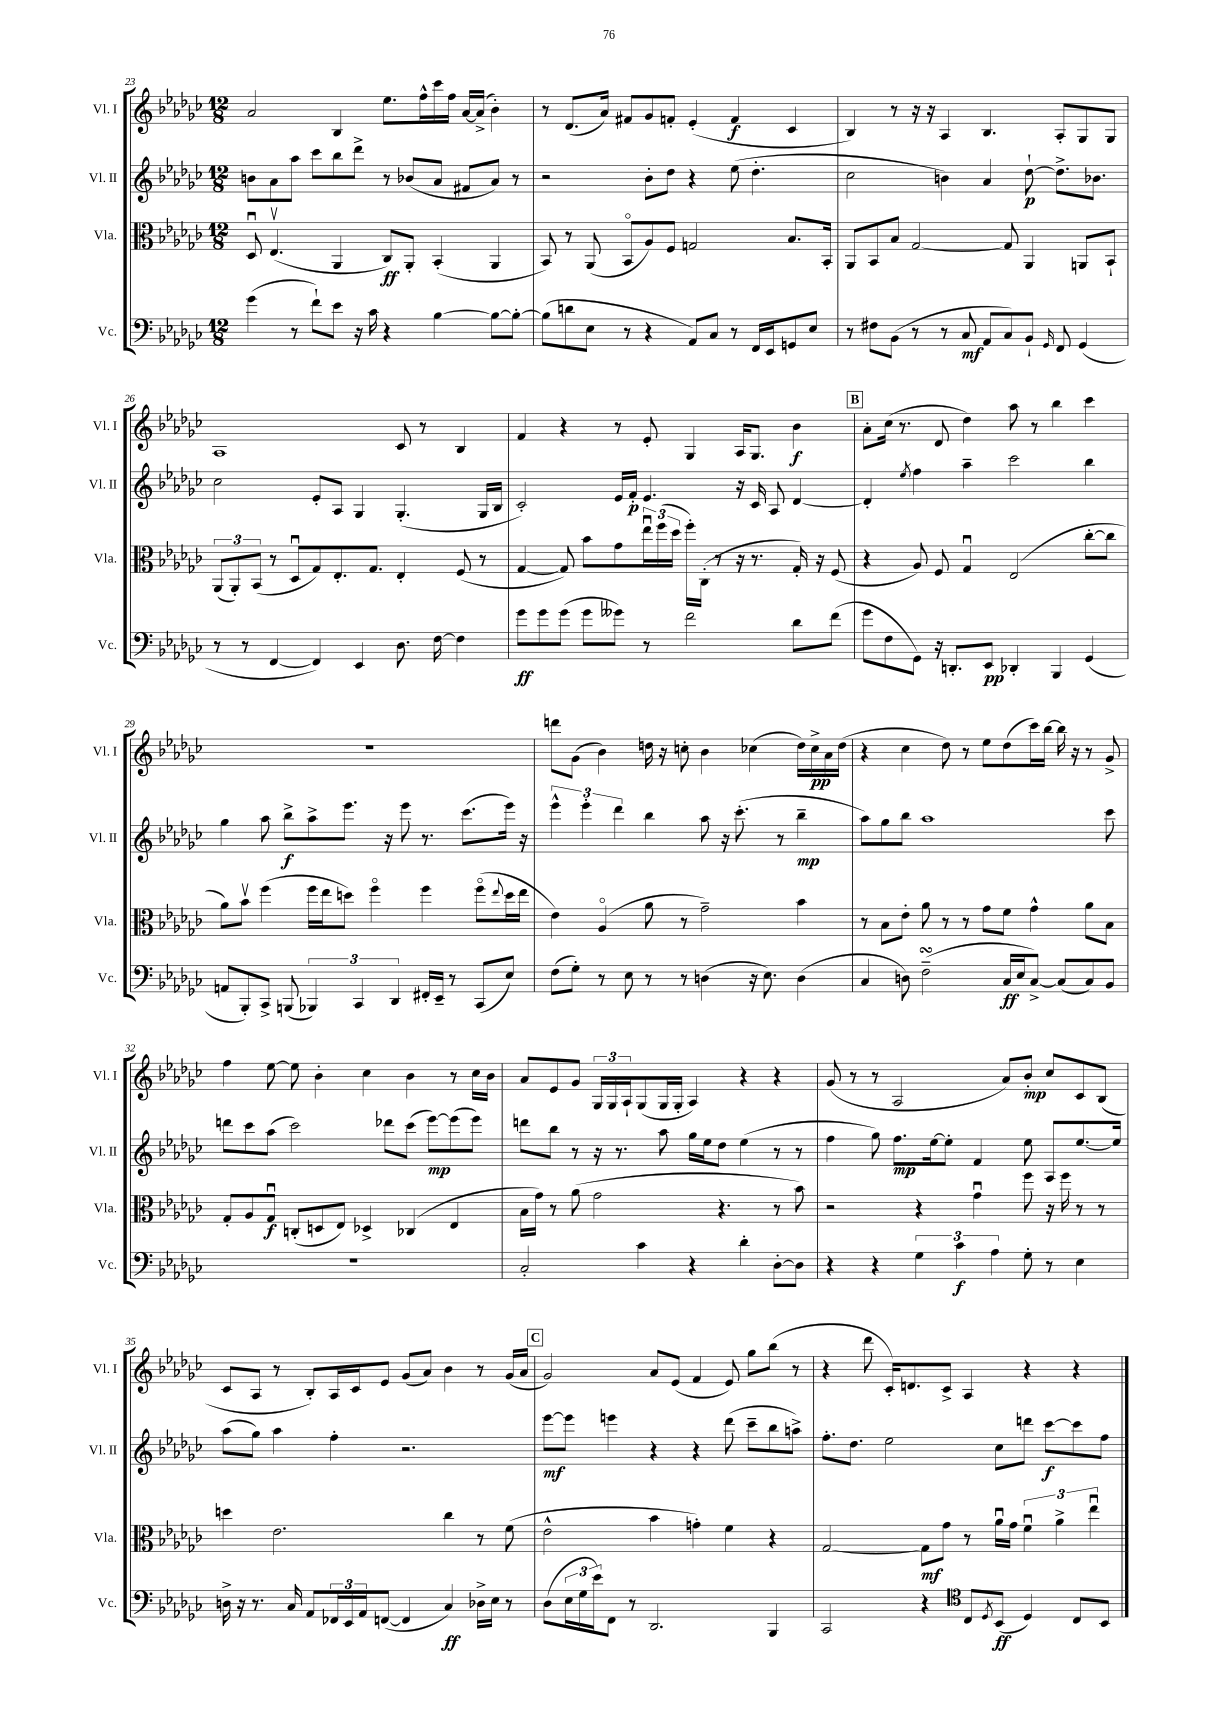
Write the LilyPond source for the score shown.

<<
\new StaffGroup <<
\new Staff = "s0" \with { instrumentName = "Vl. I" shortInstrumentName = "Vl. I" } {
    \clef treble \key ges \major \numericTimeSignature \time 12/8
    aes'2 bes4 ees''8. f''16-^ ces'''16 f''16 aes'16~ aes'16->( bes'4-.) |
    r8 des'8.( aes'16) fis'8 ges'8 f'8-. ees'4-.( f'4\f ces'4 |
    bes4) r8 r16 r16 aes4 bes4. aes8-. ges8 ges8 |
    aes1 ces'8 r8 bes4 |
    f'4 r4 r8 ees'8-. ges4 aes16 ges8. bes'4\f |
    \mark \markup { \box "B" } aes'8-. ces''16( r8. des'8 des''4) aes''8 r8 bes''4 ces'''4 |
    R1. |
    d'''8 ges'8( bes'4) d''16 r16 c''8-. bes'4 ces''4( d''16) ces''16->\pp aes'16 d''16( |
    r4 ces''4 des''8) r8 ees''8 des''8( ces'''16) bes''16~ bes''16 r16 r8 ges'8-> |
    f''4 ees''8~ ees''8 bes'4-. ces''4 bes'4 r8 ces''16 bes'16 |
    aes'8 ees'8 ges'8 \tuplet 3/2 { ges16 ges16 aes16-! } ges8( ges16 ges16-. aes4) r4 r4 |
    ges'8( r8 r8 aes2 aes'8) bes'8-.\mp ces''8 ces'8 bes8( |
    ces'8 aes8 r8 bes8-.) aes16 ces'16 ees'8 ges'8( aes'8) bes'4 r8 ges'16( aes'16 |
    \mark \markup { \box "C" } ges'2) aes'8 ees'8( f'4 ees'8) ges''8 bes''8( r8 |
    r4 des'''8 ces'16-.) d'8. ces'8-> aes4 r4 r4 \bar "|." |
}
\new Staff = "s1" \with { instrumentName = "Vl. II" shortInstrumentName = "Vl. II" } {
    \clef treble \key ges \major \numericTimeSignature \time 12/8
    b'8 aes'8 aes''8 ces'''8 bes''8 des'''8-> r8 bes'8( aes'8 fis'8 aes'8) r8 |
    r2 bes'8-. des''8 r4 ees''8( des''4.-. |
    ces''2 b'4) aes'4 des''8~-!\p des''8.-> bes'8. |
    ces''2 ees'8-. aes8 ges4 ges4.-.( ges16 bes16 |
    ces'2-.) ees'16 f'16-.\p ees'4. r16 ces'16 aes8 des'4~ |
    \mark \markup { \box "B" } des'4-. \acciaccatura { ees''8 } f''4 aes''4-- ces'''2 bes''4 |
    ges''4 aes''8 bes''8->\f aes''8-> ees'''8. r16 ees'''8 r8. ces'''8.( ees'''16) r16 |
    \tuplet 3/2 { ees'''4-^ ees'''4-. des'''4 } bes''4 aes''8 r16 ces'''8.-.( r8 bes''4--\mp |
    aes''8) ges''8 bes''8 aes''1 ces'''8 |
    d'''8 ces'''8 aes''8( ces'''2) des'''8 ces'''8( ees'''8~\mp) ees'''8( ees'''8) |
    d'''8 bes''8 r8 r16 r8. aes''8 ges''16 ees''16 des''8 ees''4( r8 r8 |
    f''4 ges''8) f''8.\mp ees''16~ ees''8-. f'4 ees''8 aes8 ees''8.~ ees''16 |
    aes''8( ges''8) aes''4 f''4-. r2. |
    \mark \markup { \box "C" } ees'''8~\mf ees'''8 e'''4 r4 r4 des'''8( ces'''8-- bes''8 a''8->) |
    f''8.-. des''8. ees''2 ces''8 d'''8 ces'''8~\f ces'''8 f''8 \bar "|." |
}
\new Staff = "s2" \with { instrumentName = "Vla." shortInstrumentName = "Vla." } {
    \clef alto \key ges \major \numericTimeSignature \time 12/8
    des8\downbow ees4.\upbow( aes,4 ces8\ff) aes,8-. bes,4-.( aes,4 |
    bes,8) r8 aes,8( bes,8\flageolet aes8) f8 g2 bes8. bes,16-. |
    aes,8 bes,8 bes8 ges2~ ges8 aes,4 a,8 bes,8-! |
    \tuplet 3/2 { aes,8( aes,8-.) bes,8( } r8 des8\downbow ges8) ees8.-. ges8. ees4-. f8( r8 |
    ges4~ ges8) bes'8 ges'8 \tuplet 3/2 { ees''16\downbow f''16( des''16 } f''16-.) ces16-.( r8 r16 r8. ges16-.) r16 f8( |
    \mark \markup { \box "B" } r4 aes8) f8 ges4\downbow ees2( ces''8~-. ces''8 |
    aes'8) bes'8\upbow f''4( f''16 ees''16 d''8) f''4\flageolet f''4 f''8\flageolet( \appoggiatura { ees''8 } d''16 ees''16 |
    ees'4) aes4\flageolet( aes'8 r8 ges'2--) bes'4 |
    r8 bes8 ees'8-. aes'8 r8 r8 ges'8 f'8 ges'4-^ aes'8 bes8 |
    ges8-. aes8 ges8\downbow\f c8-.( d8 ees8) des4-> ces4( ees4 |
    bes16 ges'16) r8 aes'8( ges'2 r4. r8 bes'8) |
    r2 r4 ges'4\downbow f''8 r16 f''16 r8 r8 |
    d''4 ees'2. ces''4 r8 f'8( |
    \mark \markup { \box "C" } ees'2-^ bes'4 g'4-.) f'4 r4 |
    ges2~ ges8\mf ges'8 r8 aes'16\downbow ges'16 \tuplet 3/2 { f'4\downbow aes'4-> ees''4\downbow } \bar "|." |
}
\new Staff = "s3" \with { instrumentName = "Vc." shortInstrumentName = "Vc." } {
    \clef bass \key ges \major \numericTimeSignature \time 12/8
    ges'4( r8 f'8-!) ees'8 r16 ces'16 r4 bes4~ bes8~ bes8~-. |
    bes8( d'8 ees8 r8 r4 aes,8) ces8 r8 f,16 ees,16 g,8 ees8 |
    r8 fis8 bes,8( r8 r8 ces8\mf aes,8 ces8) bes,8-! \grace { ges,16 } f,8 ges,4( |
    r8 r8 f,4~ f,4) ees,4 des8. f16~ f4 |
    ges'8\ff ges'8 ges'8( ges'8 geses'8) r8 f'2 des'8 f'8( |
    \mark \markup { \box "B" } ges'8 f8 ges,8) r16 d,8.-. ees,8\pp des,4-. bes,,4 ges,4( |
    a,8 bes,,8-.) ces,8-> b,,8( \tuplet 3/2 { bes,,4) ces,4 des,4 } fis,16-. ees,16-- r8 ces,8( ees8) |
    f8( ges8-.) r8 ees8 r8 r8 d4( r16 ees8.) d4( |
    ces4 d8) f2--\turn( ces16\ff ees16 ces8~->) ces8( ces8) bes,8 |
    R1. |
    ces2-. ces'4 r4 des'4-. des8~-. des8 |
    r4 r4 \tuplet 3/2 { ges4 ces'4\f aes4 } ges8-. r8 ees4 |
    d16-> r16 r8. ces16 aes,8 \tuplet 3/2 { fes,16 ees,16 aes,16 } f,8~( f,4 ces4\ff) des16-> ees16 r8 |
    \mark \markup { \box "C" } des8( \tuplet 3/2 { ees16 ges16 ees'16) } f,8 r8 des,2. bes,,4 |
    ces,2 r4 \clef tenor ces8 \acciaccatura { des8 } bes,8\ff( des4) ces8 bes,8 \bar "|." |
}
>>
>>
\layout { \context { \Score currentBarNumber = #23 } }
